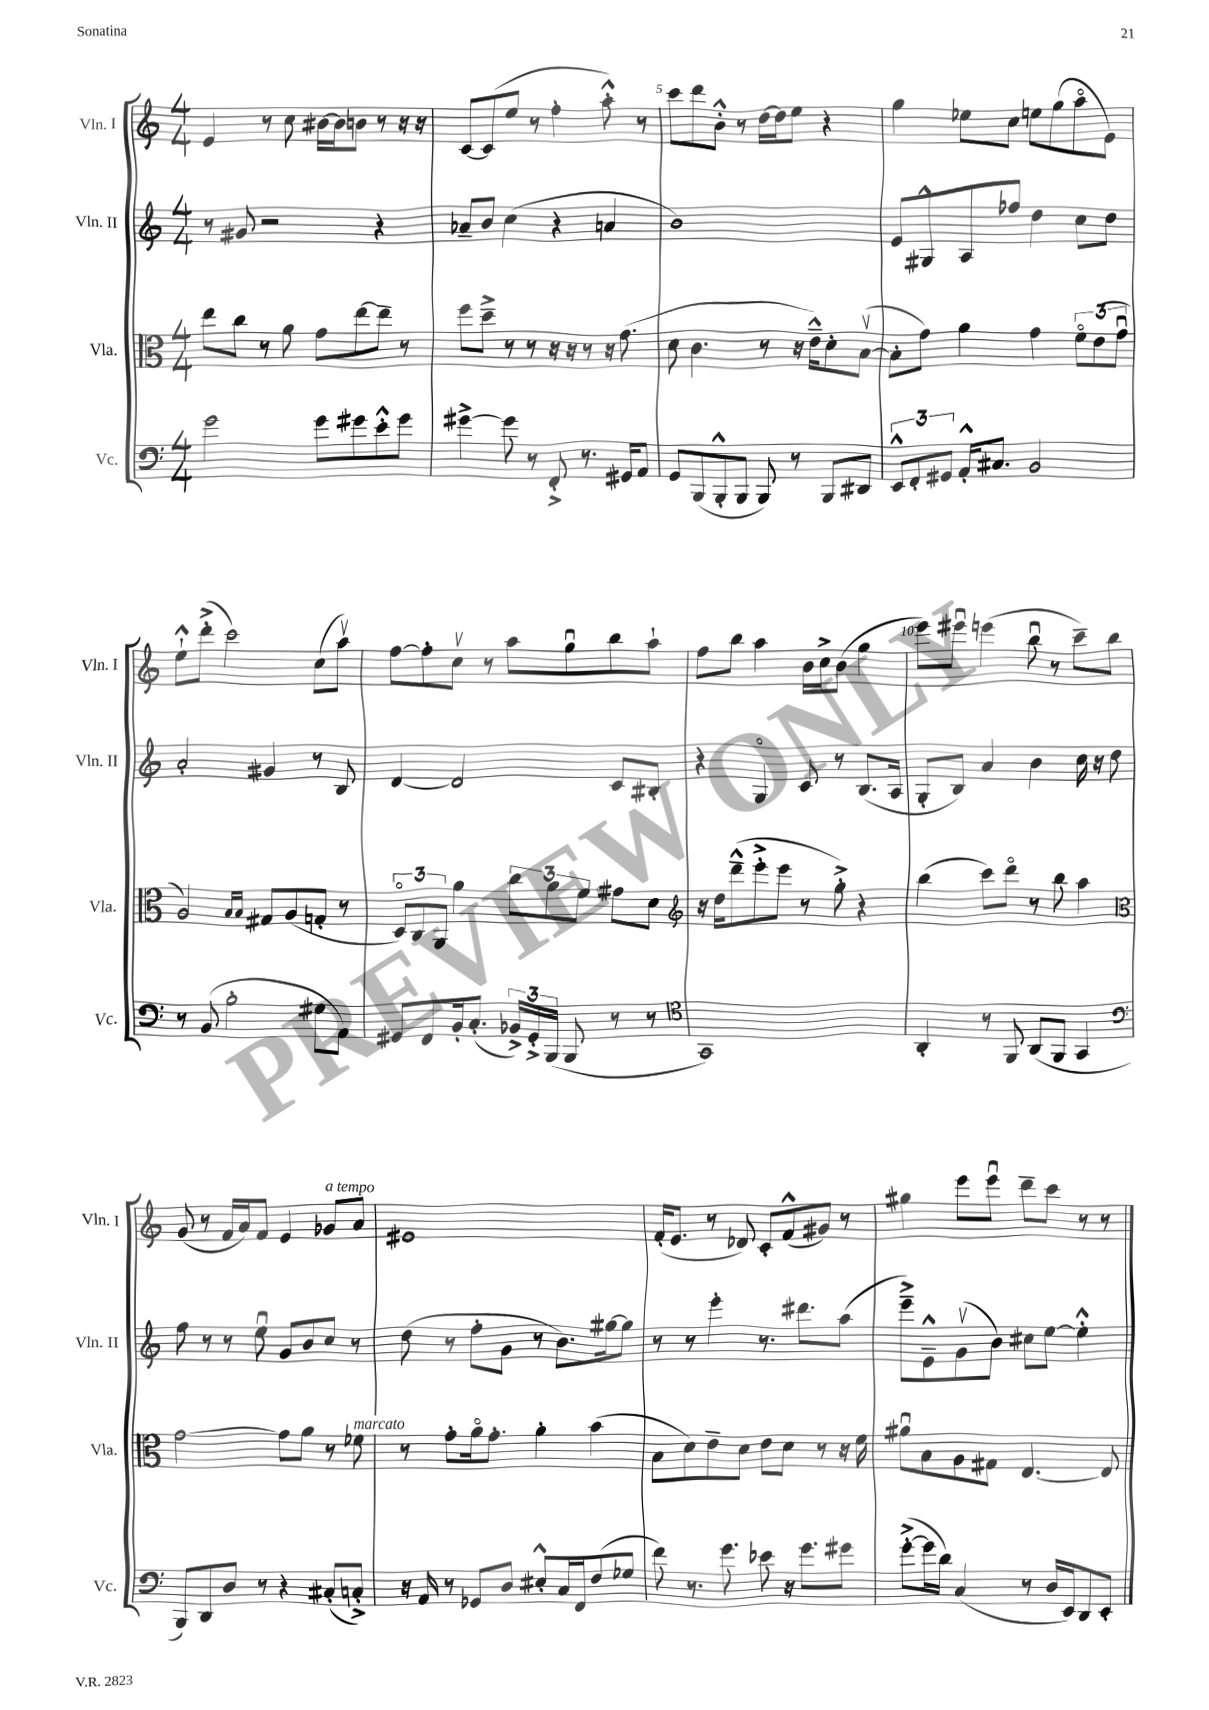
<<
\new StaffGroup <<
\new Staff = "s0" \with { instrumentName = "Vln. I" shortInstrumentName = "Vln. I" } {
    \clef treble \key c \major \numericTimeSignature \time 4/4
    \autoBeamOff e'4 r8 c''8 bis'16[~ bis'16 b'8] r8 r16 r16 |
    c'8[~ c'8( e''8] r8 f''4-. a''8-.-^) r8 |
    c'''8[ d'''8 b'8]-.-^ r8 d''16[~ d''16 e''8] r4 |
    g''4 ees''8[ c''8] e''8[ g''8( a''8\flageolet e'8]) |
    e''8[-!-^ d'''8]-.->( c'''2) c''8[( a''8]\upbow) |
    f''8[~ f''8-. c''8]\upbow r8 a''8[ g''8\downbow b''8 a''8]-! |
    f''8[ b''8] a''4 b'16[ c''16-> b'8]( g''4 |
    e'''8[) eis'''8]\downbow e'''4( b''8\downbow r8 c'''8[--) b''8] |
    g'8( r8 f'16[ a'16) f'8] e'4 ges'8[^\markup { \italic "a tempo" } a'8] |
    eis'1 |
    f'16[-.( e'8.] r8 des'8) c'8[-. f'8-^( gis'8]) r8 |
    gis''4 e'''8[ e'''8]\downbow d'''8[-- c'''8] r8 r8 \bar "|." |
}
\new Staff = "s1" \with { instrumentName = "Vln. II" shortInstrumentName = "Vln. II" } {
    \clef treble \key c \major \numericTimeSignature \time 4/4
    \autoBeamOff r8 gis'8 r2 r4 |
    aes'8[-- b'8] c''4( r4 a'4 |
    b'1) |
    e'8[ gis8-^ a8 fes''8] d''4 c''8[ d''8] |
    a'2-. gis'4 r8 b8 |
    d'4~ d'2 c'8[ bis8]-. |
    r4 g4\flageolet c'8 r8 b8.[( a16] |
    g8[-. b8]) a'4 b'4 c''16 r16 d''8 |
    f''8 r8 r8 e''8\downbow g'8[ b'8 c''8] r8 |
    d''8( r8 f''8[-. g'8] r8 b'8.[) gis''16~ gis''8] |
    r8 r8 e'''4-. r8. dis'''8.[ a''8]( |
    e'''8[--->) e'8---^ g'8\upbow( b'8]) cis''8[ e''8]~ e''4-.-^ \bar "|." |
}
\new Staff = "s2" \with { instrumentName = "Vla." shortInstrumentName = "Vla." } {
    \clef alto \key c \major \numericTimeSignature \time 4/4
    \autoBeamOff e''8[ c''8] r8 a'8 g'8[ e''8~ e''8]-- r8 |
    f''8[ d''8]---> r8 r8 r16 r16 r8 r16 g'8.( |
    d'8 c'4. r8 r16 e'16[---^) d'8-. b8]~\upbow( |
    b8[-. g'8]) a'4 g'4 \tuplet 3/2 { f'8[\flageolet e'8( g'8]\downbow } |
    a2) \grace { b16[ b16] } gis8[ a8( g8]-. r8 |
    \tuplet 3/2 { d8[\flageolet) c8 a,8] } a'4 \tuplet 3/2 { c''8[ a'8 f'8] } gis'8[ d'8] |
    \clef treble r16 d''16[ d'''8---^( e'''8-.-> e'''8] r8 g''8-.->) r4 |
    b''4( c'''8[) d'''8]\flageolet r8 b''8 a''4 |
    \clef alto g'2~ g'8[ a'8] r8 fes'8^\markup { \italic "marcato" } |
    r8 g'8[-. a'16\flageolet g'8.]-. a'4-. b'4( |
    b8[ d'8) e'8-- d'8] e'8[ d'8] r8 r16 f'16 |
    ais'8[\downbow b8 a8 gis8] e4.~ e8 \bar "|." |
}
\new Staff = "s3" \with { instrumentName = "Vc." shortInstrumentName = "Vc." } {
    \clef bass \key c \major \numericTimeSignature \time 4/4
    \autoBeamOff g'2 g'8[ gis'8 e'8-.-^ gis'8] |
    gis'4~-> gis'8 r8 f,8-.-> r8. gis,16[ a,8] |
    g,8[ b,,8( b,,8-.-^ b,,8] b,,8) r8 b,,8[ dis,8] |
    \tuplet 3/2 { e,8[-^ f,8-. gis,8] } a,16[-.-^ cis8.] b,2 |
    r8 b,8( b2-. gis8[ a,8]) |
    gis,8[ f,8 b,16-. c8.]-.( \tuplet 3/2 { bes,16[->) gis,16-.-> b,,16]( } b,,8 r8 r8 |
    \clef tenor g,1) |
    a,4-. r8 f,8 a,8[( f,8] g,4 |
    \clef bass b,,8[) d,8 d8] r8 r4 cis8[-.( c8]-.->) |
    r16 a,16 r8 ges,8[ d8] eis8[-.-^ c16 f,16 f8( ges8] |
    f'8) r8. g'8. ees'8 r16 g'8.[ gis'8] |
    g'8[~-.->( g'16 d'16]) c4( r8 d16[ e,16) d,8 e,8]-. \bar "|." |
}
>>
>>
\layout { \context { \Score currentBarNumber = #3 \override BarNumber.break-visibility = ##(#f #t #t) barNumberVisibility = #(every-nth-bar-number-visible 5) } }
